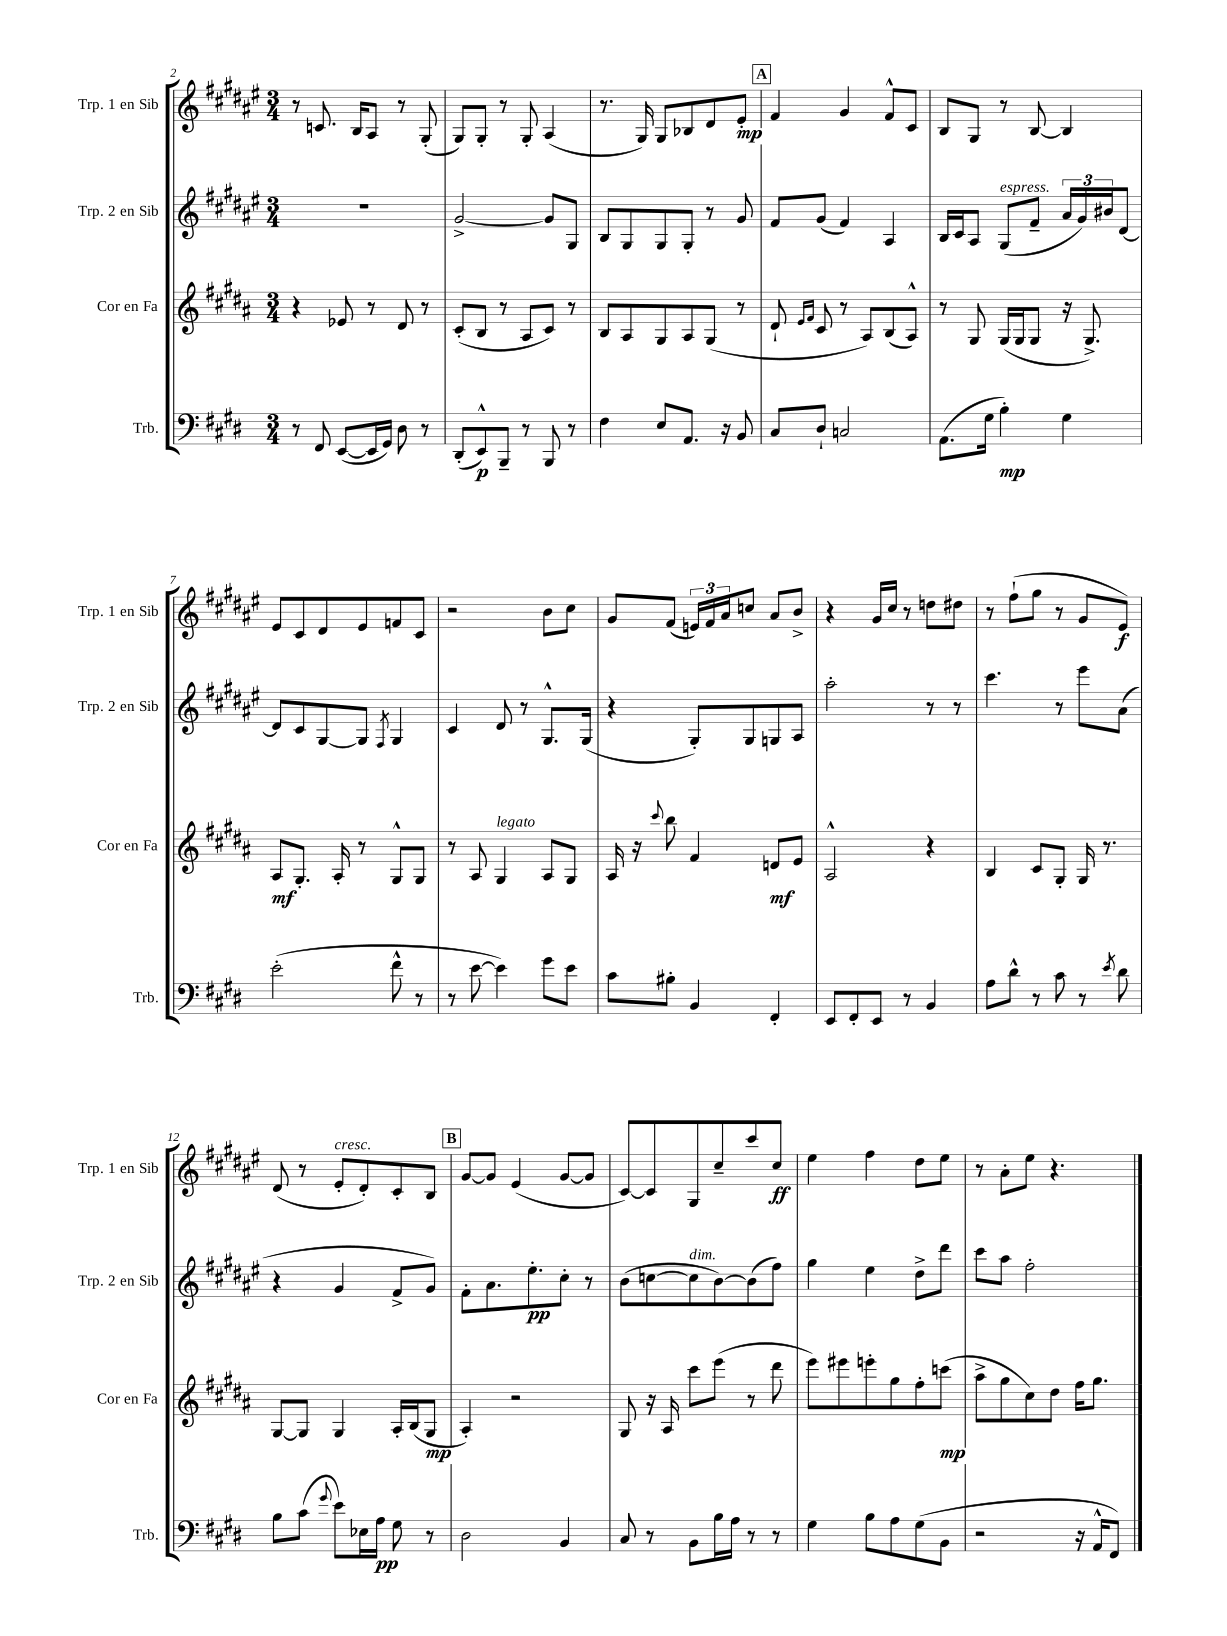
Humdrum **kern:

**kern	**dynam	**kern	**dynam	**kern	**dynam	**kern	**dynam
*part4	*part4	*part3	*part3	*part2	*part2	*part1	*part1
*staff4	*staff4	*staff3	*staff3	*staff2	*staff2	*staff1	*staff1
*I"Trb.	*	*I"Cor en Fa	*	*I"Trp. 2 en Sib	*	*I"Trp. 1 en Sib	*
*I'Trb.	*	*I'Cor en Fa	*	*I'Trp. 2 en Sib	*	*I'Trp. 1 en Sib	*
*clefF4	*	*clefG2	*	*clefG2	*	*clefG2	*
*k[f#c#g#d#]	*	*k[f#c#g#d#a#]	*	*k[f#c#g#d#a#e#]	*	*k[f#c#g#d#a#e#]	*
*M3/4	*	*M3/4	*	*M3/4	*	*M3/4	*
=2	=2	=2	=2	=2	=2	=2	=2
8r	.	4r	.	2.r	.	8r	.
8FF#/	.	.	.	.	.	8.cn/	.
([8EE/L	.	8e-X/	.	.	.	.	.
.	.	.	.	.	.	16B/KL	.
16EE/L]	.	8r	.	.	.	8A#/J	.
16GG#/JJ)	.	.	.	.	.	.	.
8D#\	.	8d#/	.	.	.	8r	.
8r	.	8r	.	.	.	(8G#'/	.
=3	=3	=3	=3	=3	=3	=3	=3
(8DD#'/L	.	(8c#'/L	.	[2g#^/	.	8G#/L)	.
8EE^^/)	p	8B/J	.	.	.	8G#'/J	.
8BBB~/J	.	8r	.	.	.	8r	.
8r	.	8A#/L	.	.	.	8G#'/	.
8BBB/	.	8c#/J)	.	8g#/L]	.	(4A#/	.
8r	.	8r	.	8G#/J	.	.	.
=4	=4	=4	=4	=4	=4	=4	=4
4F#\	.	8B/L	.	8B/L	.	8.r	.
.	.	8A#/	.	8G#/	.	.	.
.	.	.	.	.	.	16G#/)	.
8E/L	.	8G#/	.	8G#/	.	8G#/L	.
8.AA/J	.	8A#/	.	8G#'/J	.	8B-X/	.
.	.	(8G#/J	.	8r	.	8d#/	.
16r	.	.	.	.	.	.	.
8BB/	.	8r	.	8g#/	.	8e#'/J	mp
!!LO:REH:place=s1:t=A
=5	=5	=5	=5	=5	=5	=5	=5
8C#/L	.	8d#`/	.	8f#/L	.	4f#/	.
.	.	16qqe/LL	.	.	.	.	.
.	.	16qqf#/JJ	.	.	.	.	.
8D#`/J	.	8c#/	.	(8g#/J	.	.	.
2Cn/	.	8r	.	4f#/)	.	4g#/	.
.	.	8A#/L)	.	.	.	.	.
.	.	(8B/	.	4A#/	.	8f#^^/L	.
.	.	8A#^^/J)	.	.	.	8c#/J	.
=6	=6	=6	=6	=6	=6	=6	=6
(8.AA\L	.	8r	.	16B/LL	.	8B/L	.
.	.	.	.	16c#/J	.	.	.
.	.	8G#/	.	8A#/J	.	8G#/J	.
16G#\Jk	.	.	.	.	.	.	.
!	!	!	!	!LO:TX:a:i:t=espress.	!	!	!
4B'\)	mp	(16G#/LL	.	(8G#/L	.	8r	.
.	.	16G#/J	.	.	.	.	.
.	.	8G#/J	.	8f#~/J	.	[8B/	.
4G#\	.	16r	.	24a#/LL	.	4B/]	.
.	.	.	.	24g#/)	.	.	.
.	.	8.G#^/)	.	.	.	.	.
.	.	.	.	24b#X/J	.	.	.
.	.	.	.	[8d#/J	.	.	.
!!LO:LB:g=z
=7	=7	=7	=7	=7	=7	=7	=7
(2e'\	.	8A#/L	mf	8d#/L]	.	8e#/L	.
.	.	8.G#'/J	.	8c#/	.	8c#/	.
.	.	.	.	[8G#/	.	8d#/	.
.	.	16A#'/	.	.	.	.	.
.	.	8r	.	8G#/J]	.	8e#/	.
.	.	.	.	8qF#/	.	.	.
8f#^^\	.	8G#^^/L	.	4G#/	.	8fn/	.
8r	.	8G#/J	.	.	.	8c#/J	.
=8	=8	=8	=8	=8	=8	=8	=8
8r	.	8r	.	4c#/	.	2r	.
[8e\	.	8A#/	.	.	.	.	.
!	!	!LO:TX:a:i:t=legato	!	!	!	!	!
4e\])	.	4G#/	.	8d#/	.	.	.
.	.	.	.	8r	.	.	.
8g#\L	.	8A#/L	.	8.G#^^/L	.	8b\L	.
8e\J	.	8G#/J	.	.	.	8cc#\J	.
.	.	.	.	(16G#/Jk	.	.	.
=9	=9	=9	=9	=9	=9	=9	=9
8c#\L	.	16A#/	.	4r	.	8g#/L	.
.	.	16r	.	.	.	.	.
.	.	8qqccc#/	.	.	.	.	.
8B#X'\J	.	8bb\	.	.	.	(8f#/J	.
4BB/	.	4f#/	.	8G#'/L)	.	24en/LL)	.
.	.	.	.	.	.	24f#/	.
.	.	.	.	.	.	24a#/J	.
.	.	.	.	8G#/	.	8ccn/J	.
4FF#'/	.	8dn/L	mf	8Gn/	.	8a#/L	.
.	.	8e/J	.	8A#/J	.	8b^/J	.
=10	=10	=10	=10	=10	=10	=10	=10
8EE/L	.	2A#^^/	.	2aa#'\	.	4r	.
8FF#'/	.	.	.	.	.	.	.
8EE/J	.	.	.	.	.	16g#/LL	.
.	.	.	.	.	.	16cc#/JJ	.
8r	.	.	.	.	.	8r	.
4BB/	.	4r	.	8r	.	8ddn\L	.
.	.	.	.	8r	.	8dd#X\J	.
=11	=11	=11	=11	=11	=11	=11	=11
8A\L	.	4B/	.	4.ccc#\	.	8r	.
8d#^^\J	.	.	.	.	.	(8ff#`\L	.
8r	.	8c#/L	.	.	.	8gg#\J	.
8c#\	.	8G#'/J	.	8r	.	8r	.
8r	.	16G#/	.	8eee#\L	.	8g#/L	.
.	.	8.r	.	.	.	.	.
8qe/	.	.	.	.	.	.	.
8d#\	.	.	.	(8a#\J	.	8e#/J)	f
!!LO:LB:g=z
=12	=12	=12	=12	=12	=12	=12	=12
8B\L	.	[8G#/L	.	4r	.	(8d#/	.
(8c#\J	.	8G#/J]	.	.	.	8r	.
8qqg#/	.	.	.	.	.	.	.
!	!	!	!	!	!	!LO:TX:a:i:t=cresc.	!
8e\L)	.	4G#/	.	4g#/	.	8e#'/L	.
16E-X\L	.	.	.	.	.	8d#'/)	.
16A\JJ	pp	.	.	.	.	.	.
8G#\	.	16A#'/LL	.	8f#^/L	.	8c#'/	.
.	.	(16B/J	.	.	.	.	.
8r	.	8G#/J	mp	8g#/J)	.	8B/J	.
!!LO:REH:place=s1:t=B
=13	=13	=13	=13	=13	=13	=13	=13
2D#\	.	4A#'/)	.	8f#'\L	.	[8g#/L	.
.	.	.	.	8.a#\	.	8g#/J]	.
.	.	2r	.	.	.	(4e#/	.
.	.	.	.	8.ee#'\	pp	.	.
4BB/	.	.	.	8cc#'\J	.	[8g#/L	.
.	.	.	.	8r	.	8g#/J]	.
=14	=14	=14	=14	=14	=14	=14	=14
8C#/	.	8G#/	.	(8b\L	.	[8c#/L)	.
8r	.	16r	.	[8ccn\	.	8c#/]	.
.	.	16A#/	.	.	.	.	.
!	!	!	!	!LO:TX:a:i:t=dim.	!	!	!
8BB\L	.	8ccc#\L	.	8cc\]	.	8G#/	.
16B\L	.	(8eee\J	.	[8b\)	.	8cc#~/	.
16A\JJ	.	.	.	.	.	.	.
8r	.	8r	.	(8b\]	.	8ccc#/	.
8r	.	8ddd#\	.	8ff#\J)	.	8cc#/J	ff
=15	=15	=15	=15	=15	=15	=15	=15
4G#\	.	8eee\L)	.	4gg#\	.	4ee#\	.
.	.	8eee#X\	.	.	.	.	.
8B\L	.	8eeen'\	.	4ee#\	.	4ff#\	.
8A\	.	8gg#\	.	.	.	.	.
(8G#\	.	8ff#'\	.	8dd#^\L	.	8dd#\L	.
8BB\J	.	(8cccn\J	mp	8ddd#\J	.	8ee#\J	.
=16	=16	=16	=16	=16	=16	=16	=16
2r	.	8aa#^\L	.	8ccc#\L	.	8r	.
.	.	8gg#\	.	8aa#\J	.	8a#'\L	.
.	.	8cc#\)	.	2ff#'\	.	8ee#\J	.
.	.	8dd#\J	.	.	.	4.r	.
16r	.	16ff#\KL	.	.	.	.	.
16AA^^/KL	.	8.gg#\J	.	.	.	.	.
8FF#/J)	.	.	.	.	.	.	.
==	==	==	==	==	==	==	==
*-	*-	*-	*-	*-	*-	*-	*-
